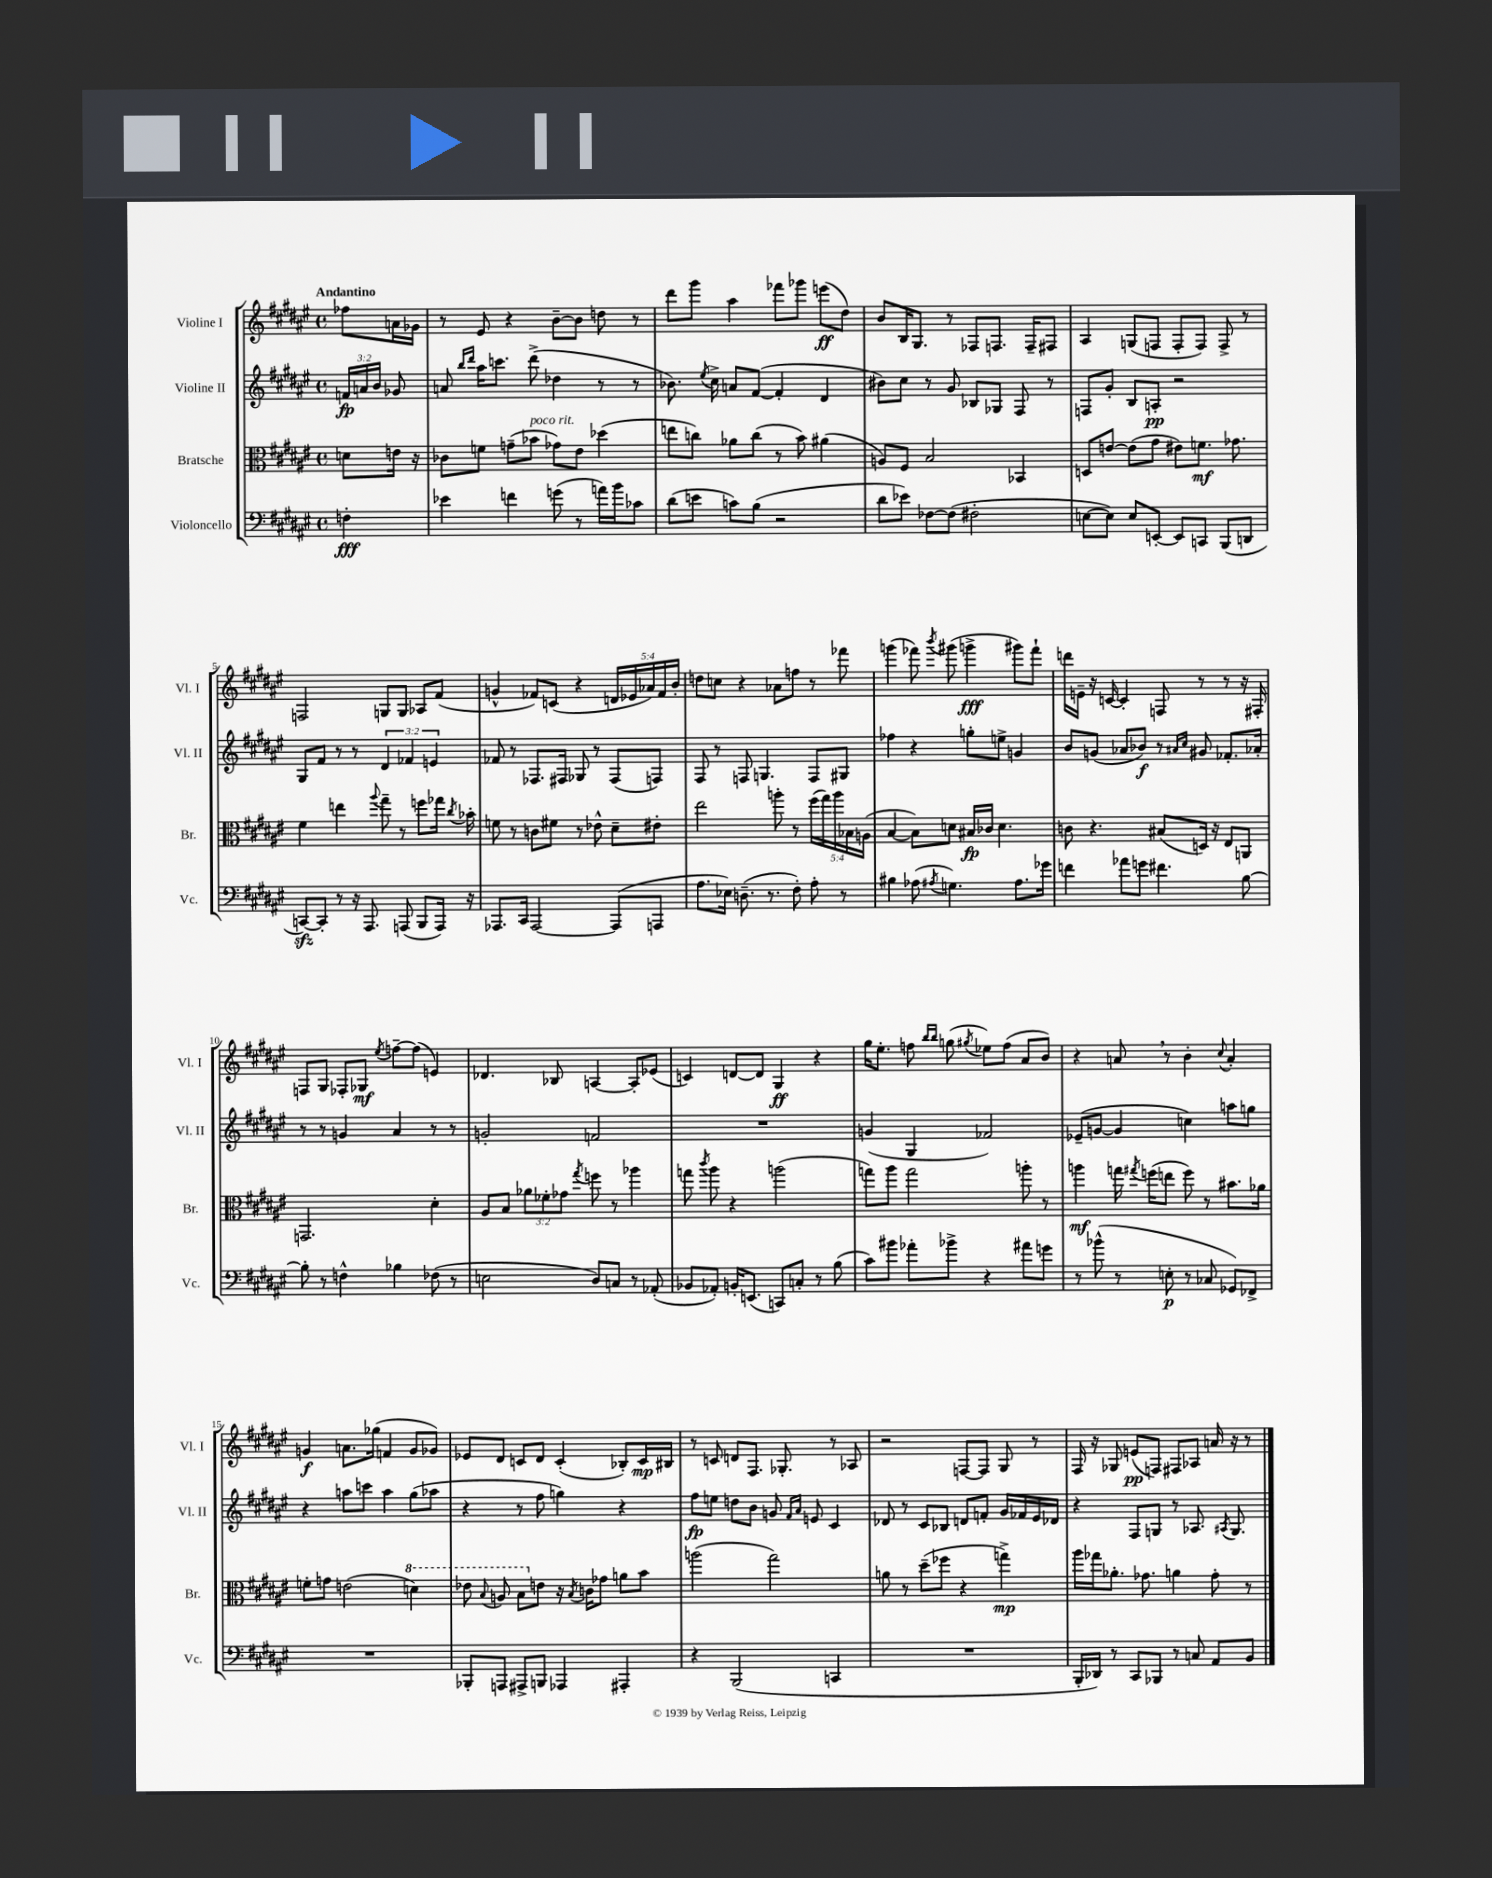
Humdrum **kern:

**kern	**kern	**kern	**kern
*staff4	*staff3	*staff2	*staff1
*clefF4	*clefC3	*clefG2	*clefG2
*k[f#c#g#d#a#e#]	*k[f#c#g#d#a#e#]	*k[f#c#g#d#a#e#]	*k[f#c#g#d#a#e#]
*M4/4	*M4/4	*M4/4	*M4/4
*met(c)	*met(c)	*met(c)	*met(c)
4F'	8d	24f	8ff-
.	.	24a	.
.	.	24b	.
.	16e	8g-	16a
.	16r	.	16g-
=	=	=	=
4e-	8c-	8a	8r
.	.	16qqbb	.
.	.	16qqddd#	.
.	8f	16aa#	8e#
.	.	8.ccc	.
4f	(8g~	.	4r
.	8b-	(8ddd#^	.
(8g	8g-)	4dd-	[8b~
8r	8e#	.	8b]
16a)	(4dd-	8r	8dd
16b	.	.	.
8c-	.	8r	8r
=	=	=	=
(8d#	8ee	8.b-)	8ddd#
8e	8cc)	.	8ggg#
.	.	8qee#	.
.	.	16cc#^	.
8c)	8a-	8a	4aa#
(8B	(8cc	([8f#	.
2r	8r	4f#']	8fff-
.	8b)	.	8ggg-
.	(4a#	4d#	(8eee
.	.	.	8dd#)
=	=	=	=
8d#	8A)	8b#)	8b
8e-)	8F#	8cc#	16B
.	.	.	8.G#
[8F-	2B	8r	.
(8F-]	.	8g#	8r
2F#'	.	8B-	8F-
.	.	8G-	8.F
.	4BB-	8F#	.
.	.	.	16F~
.	.	8r	8F#
=	=	=	=
[8E	8D	8F	4A#
8E])	[8e	8g#'	.
8E	(8e]	8B	(8G
[8EE'	8g#	8A'	8F
8EE]	8e#)	2r	8F'
8CC	8.f	.	8F)
(8BBB	.	.	8F^
.	8.g-	.	.
8DD	.	.	8r
=	=	=	=
[8CC)	4f#	8G#	2F
8CC']	.	8f#	.
8r	4ee	8r	.
16r	.	8r	.
8.AAA#	.	.	.
.	8qqaa#	.	.
.	8gg#~	6d#	8G
(8AAA	8r	.	8G
.	.	6f-	.
8BBB	8ff	.	8A-
.	.	6e	.
16AAA)	16gg-	.	(8f#
.	8qcc#	.	.
16r	16b-'	.	.
=	=	=	=
8.AAA-	8f	8f-	4g^^
.	8r	8r	.
16CC#	.	.	.
[2AAA-	8c	8.F-	8f-)
.	8f#	.	(8c
.	.	16F#	.
.	8r	8G-	4r
.	8e-^^	8r	.
(8AAA-]	8d#~	(8F#	20d
.	.	.	20e-
.	.	.	20a-)
8AAA	8e#'	8F)	.
.	.	.	20f-
.	.	.	20b'
=	=	=	=
8.A#	2ee#	8F#	8dd
.	.	8r	8cc
16E-)	.	.	.
(8.D~	.	8F	4r
.	.	4.G	.
8.r	.	.	.
.	8aa'	.	8a-
8F#')	8r	.	8ff
8A#'	(20ff#	8F	8r
.	20gg#)	.	.
.	20aa	.	.
8r	.	8G#	8fff-
.	20B-	.	.
.	(20A	.	.
=	=	=	=
4B#	[4B	4ff-	(4ggg
(8A-	8B])	4r	8fff-)
8qA#	.	.	8qbbb
4.G)	8d	.	(8ggg#
.	16B#	8gg'	4ggg^
.	16c-	.	.
.	4.d	8ee^	.
8.A#	.	4g	8ggg#)
.	.	.	8fff-`
16g-	.	.	.
=	=	=	=
4f	8c	8b	16ddd
.	.	.	16e~
.	4.r	(8g	16r
.	.	.	[16c
8a-	.	8a-	4c']
8g	.	8b-)	.
4.f#	(8B#	8r	8F
.	.	16qqa#	.
.	.	16qqcc#	.
.	16D)	8g#	8r
.	16r	.	.
.	8E#	8.f-'	8r
[8B	8AA	.	16r
.	.	16a-'	16F#'
=	=	=	=
8B']	2.GG	8r	8F
8r	.	8r	8G#
4F^^	.	4g	8F-'
.	.	.	8G-
.	.	.	8qee#
4B-	.	4a#	[8ff~
.	.	.	(8ff]
(8F-	4d#'	8r	4e)
8r	.	8r	.
=	=	=	=
2E	8A#	2g'	4.d-
.	8B	.	.
.	12a-	.	.
.	12f-'	.	.
.	.	.	8B-
.	12g-	.	.
.	8qgg#	.	.
8D#)	8ff	2f	[4A
8C	8r	.	.
8r	4aa-	.	8A']
(8AA-'	.	.	(8e-
=	=	=	=
8BB-	8gg	1r	4c)
.	8qccc#	.	.
8AA-')	8aa#	.	.
16BB'	4r	.	[8d
(8.EE	.	.	.
.	.	.	8d]
8CC)	(2aa	.	4G#
8C'	.	.	.
8r	.	.	4r
(8B	.	.	.
=	=	=	=
8c#)	8gg)	(4g	16gg#
.	.	.	8.ee#'
8b#	8aa#	.	.
8a-'	2gg	4G#	8ff
.	.	.	16qqbb
.	.	.	16qqbb
8b-^	.	.	(8gg
.	.	.	8qgg#
4r	.	2f-)	8ee-)
.	.	.	(8ff
8a#	8aa'	.	8a#
8g	8r	.	8b)
=	=	=	=
8r	4aa	(8e-~	4r
(8b-^^	.	[8g	.
8r	16gg	4g]	8a
.	8qgg#	.	.
.	(16ff	.	.
8E'	8ee	.	8r
8r	8ff)	4cc)	4b'
8C-	8r	.	.
.	.	.	8qqcc#
8GG-)	8.b#	8aa	4a'
8FF-^	.	8gg	.
.	16a-	.	.
=	=	=	=
1r	8f'	4r	4g
.	8g	.	.
.	(2e	8aa	8.a
.	.	8ccc	.
.	.	.	(16gg-
.	.	4aa	4f
.	4dd)	(8gg#	8g
.	.	8aa-	8g-)
=	=	=	=
8BBB-'	8ee-	4r	8e-
.	8qqb	.	.
8AAA	8a	.	8d#
8AAA#^	8b	8r	8c
8BBB	8e	8ff#	8d#
4AAA-	16r	4gg)	(4c'
.	8qB	.	.
.	16c	.	.
.	8g-	.	.
4AAA#'	8a	4r	8B-')
.	8b	.	16c
.	.	.	16B#
=	=	=	=
4r	(2aa	8ff#	8r
.	.	8ee	8c
(2BBB	.	8dd	8d
.	.	8b	8.F#
.	2gg#)	8g	.
.	.	.	8.G-'
.	.	16qqf#	.
.	.	16qqa#	.
.	.	8e	.
4CC	.	4c#	8r
.	.	.	8A-
=	=	=	=
1r	8a	8d-	2r
.	8r	8r	.
.	(8dd#~	8c#	.
.	8ff-	8B-	.
.	4r	8d	[8F
.	.	8f'	8F]
.	4gg^)	16g#	8G#
.	.	16f-	.
.	.	16e#	8r
.	.	16d-	.
=	=	=	=
16BBB'	16aa#	4r	16F#
16DD-)	16gg-	.	16r
8r	8.a-'	.	8G-
8CC#	.	8F#	(8e
.	8.g-	.	.
8BBB-	.	8G	8F)
8r	4a	8r	8F#
8C	.	8.A-	8A-
8AA#	8g-'	.	16a
.	.	8qA#	.
.	.	8.G	16r
8BB	8r	.	8r
==	==	==	==
*-	*-	*-	*-
